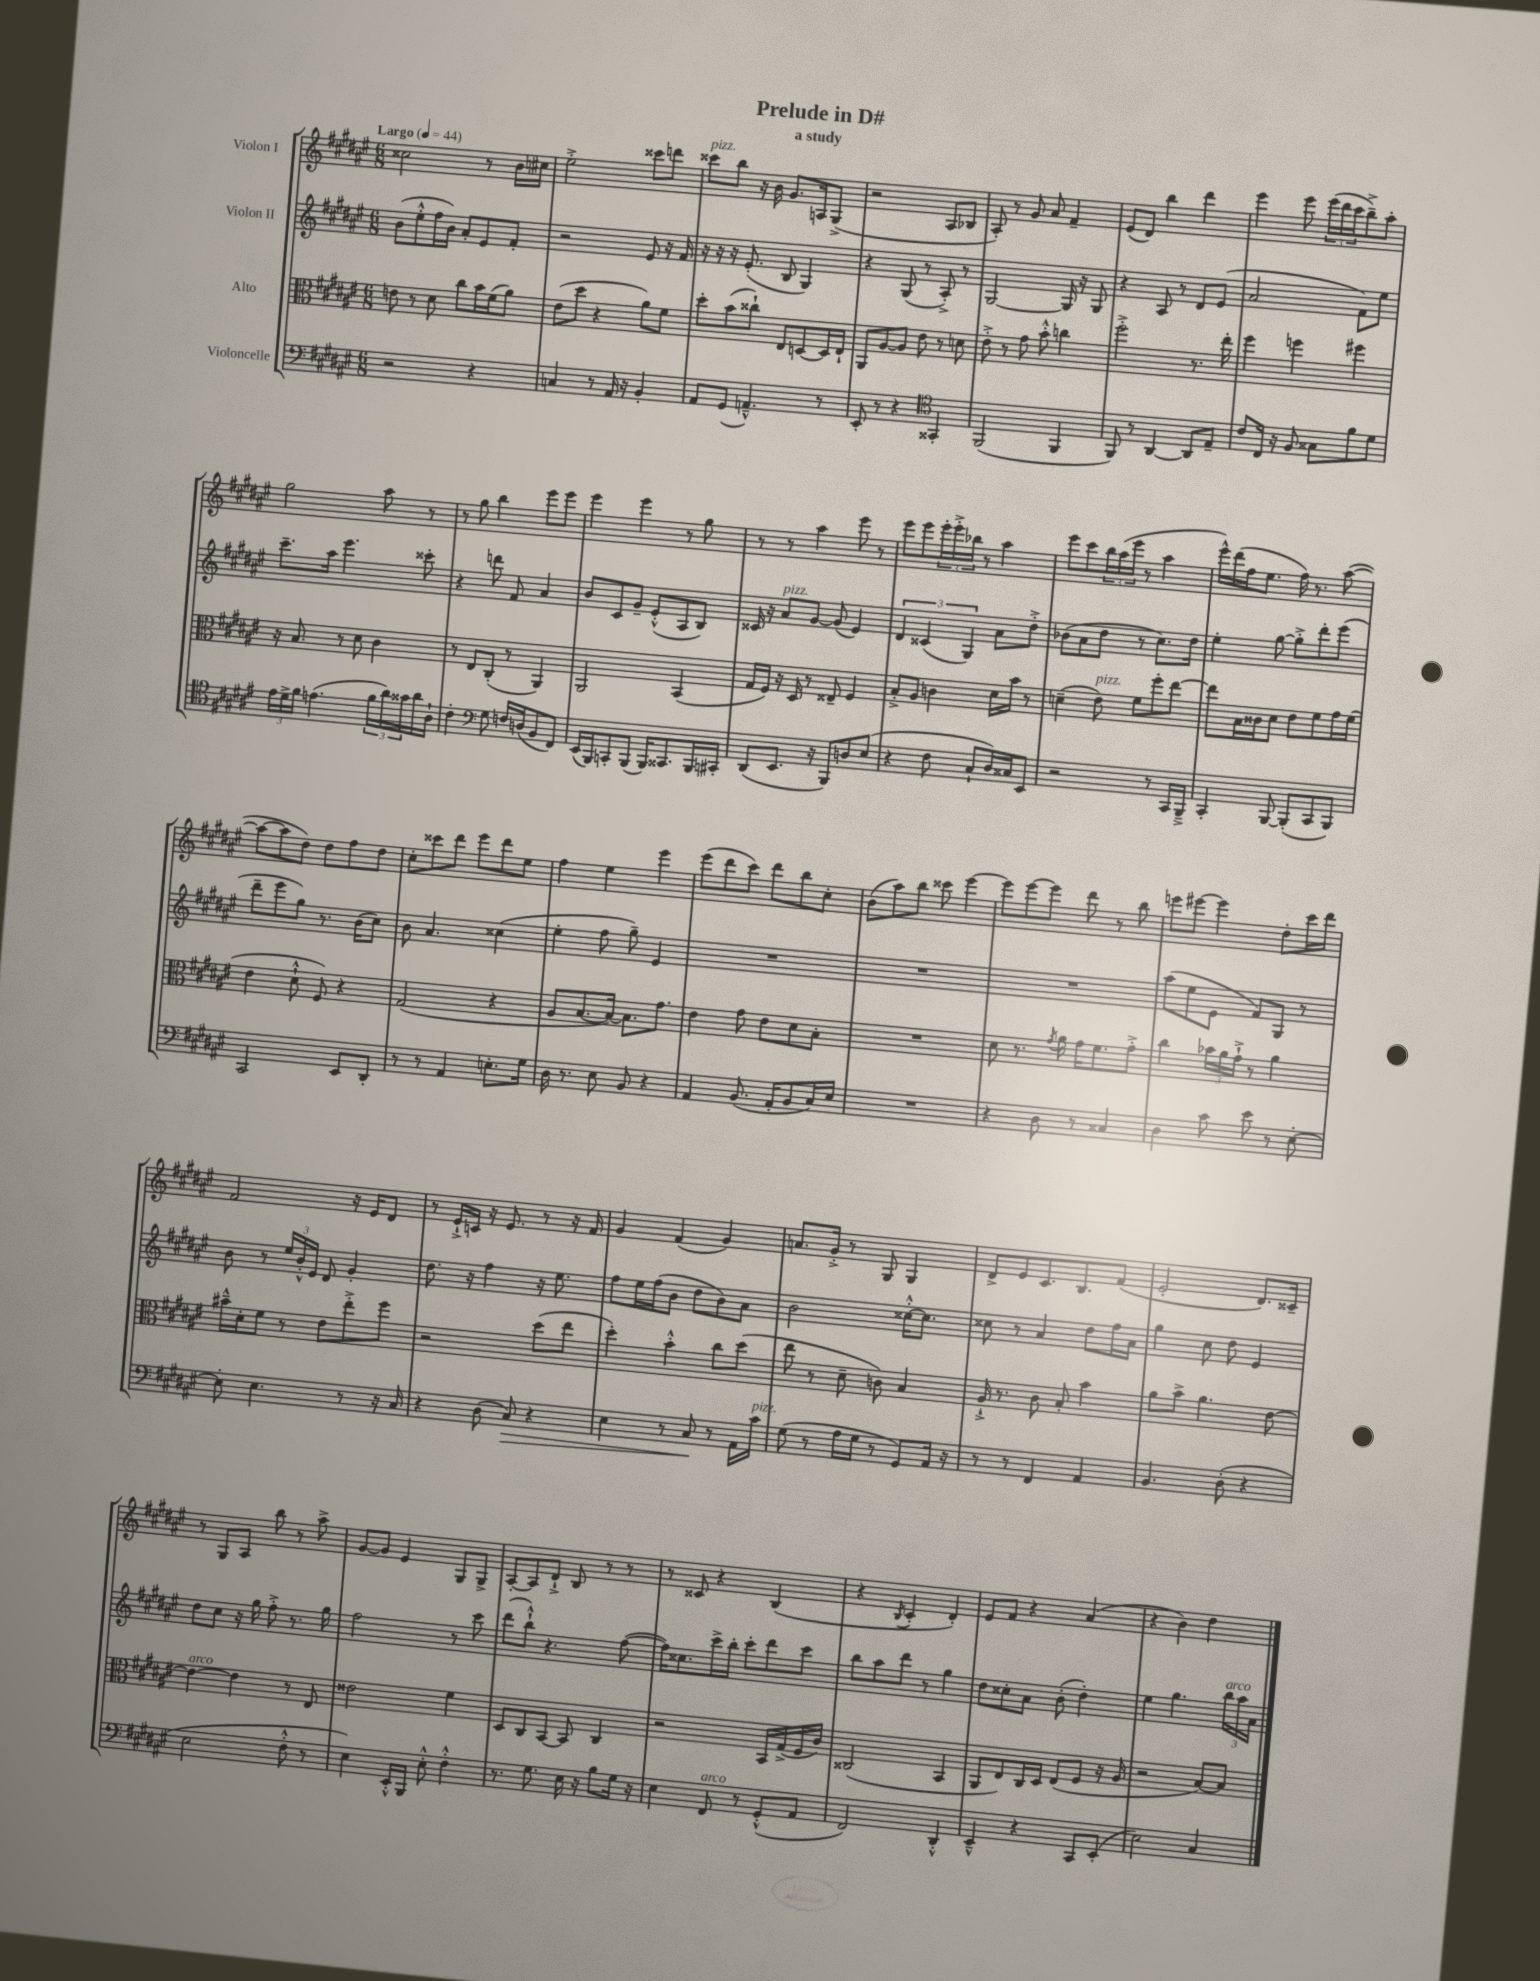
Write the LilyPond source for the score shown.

\header { title = "Prelude in D#" subtitle = "a study" }
<<
\new StaffGroup <<
\new Staff = "s0" \with { instrumentName = "Violon I" } {
    \clef treble \key fis \major \numericTimeSignature \time 6/8 \tempo "Largo" 4 = 44
    cisis''2 r8 b'16 cis''16 |
    eis''2-.-> cisis'''8 d'''8 |
    cisis'''8^\markup { \italic "pizz." } b''8 r16 b'16 gis'8. a16 gis8->( |
    r2 ais8 bes8 |
    ais8-.) r8 gis'8 ais'8 fis'4-- |
    eis'8( dis'8) b''4 dis'''4 |
    eis'''4 eis'''8 \tuplet 3/2 { eis'''16( dis'''16 cis'''16 } b''8--->) ais''8-. |
    gis''2 ais''8 r8 |
    r8 gis''8 b''4 eis'''8 eis'''8 |
    eis'''4 eis'''4 r8 gis''8 |
    r8 r8 ais''4 eis'''8 r8 |
    eis'''8 eis'''8 \tuplet 3/2 { eis'''16-. eis'''16-.-> bes''16 } r8 ais''4 |
    eis'''8 cis'''8 \tuplet 3/2 { b''16 ais''16( eis'''16 } r8 ais''4 |
    eis'''16-^) dis'''16( fis''16 eis''8. fis''16) r8. ais''8~( |
    ais''8~ ais''8 dis''8) dis''8 fis''8 dis''8 |
    cis''8-. cisis'''8 dis'''8 eis'''8 dis'''8 eis''8 |
    fis''4 eis''4 eis'''4 |
    eis'''8( dis'''8 cis'''8) dis'''8 b''8 cis''8-. |
    b'8( ais''8) b''8 cisis'''8 eis'''4~ |
    eis'''8 eis'''8~ eis'''8 dis'''8 r8 b''8 |
    e'''8 eis'''8~ eis'''4 dis''8-. cis'''16 dis'''16 |
    fis'2 r16 eis'16 dis'8 |
    r8 eis'16-!-> c'16 r16 eis'8. r8 r16 fis'16 |
    gis'4 fis'4( gis'4) |
    a'8. gis'16-.-> r8 gis8 gis4 |
    dis'8-> eis'8 cis'8. b8. fis'8( |
    eis'2-. dis'8.) cisis'16-- |
    r8 gis8 ais8 b''8 r8 ais''8-> |
    gis'8~ gis'8 eis'4 gis8 gis8-> |
    ais8~-. ais8 dis'8-!-> b8 r8 r8 |
    r8 cisis'8 r4 b4( |
    r4 \acciaccatura { b8 } cis'4-. dis'4-.) |
    eis'8 fis'8 r4 ais'4( |
    r4 b'4) dis''4 \bar "|." |
}
\new Staff = "s1" \with { instrumentName = "Violon II" } {
    \clef treble \key fis \major \numericTimeSignature \time 6/8
    b'8( eis''8-.-^ fis''16 b'16) ais'8-. eis'8 fis'8-. |
    r2 eis'8 r16 fis'16 |
    r16 r16 r16 eis'8.-.( b8 gis4) |
    r4 gis8( r8 ais8-.->) r8 |
    gis2~ gis16 r16 gis8 |
    r4 ais8 r8 dis'8 eis'8( |
    ais'2 fis'8) eis''8 |
    cis'''8.-- ais''16 eis'''4. cisis'''8-. |
    r4 d'''8 fis'8 ais'4 |
    b'8 cis'8 gis'8-- eis'8-.-^( ais8 b8) |
    cisis'16 r16 ais'8^\markup { \italic "pizz." } gis'8~ gis'8( eis'4) |
    \tuplet 3/2 { dis'4 cisis'4( gis4) } ais'8 dis''8-.-> |
    bes'8( ais'8 dis''8 r8 cis''8.) dis''16 |
    eis''4-. gis''8~ gis''8-.-> dis'''8-. eis'''8( |
    dis'''8-- eis'''8 gis''8) r8. b'16( cis''8) |
    b'8 ais'4. cisis''4( |
    eis''4-. fis''8 gis''8--) eis'4 |
    R2. |
    R2. |
    R2. |
    ais''8( eis''8 eis'8 fis'8) gis8 r8 |
    b'8 r8 \tuplet 3/2 { eis''16 b'16-.-^ eis'16 } dis'8 gis'4-. |
    dis''8. r16 fis''4 r16 eis''8. |
    fis''8 eis''16 fis''16( b'8 dis''8 b'8) ais'8 |
    b'2 cisis''16~-.-^ cisis''8. |
    cisis''8 r8 ais'4 dis''8 fis''16 ais'16 |
    gis''4 cis''8 dis''8 eis'4 |
    dis''8 cis''8 r16 gis''16 fis''8-.-> r8. gis''16 |
    fis''2 r8 cis'''8 |
    dis'''8( b''8-!-^) r4. fis''8~( |
    fis''16) cisis''8. cis'''16-> b''16-. cis'''8-. dis'''8 cis'''8 |
    b''8 ais''8 dis'''8 r8 gis''4 |
    dis''8 cisis''8-. ais'8 b'8-.( dis''4-.) |
    eis''4 gis''4. \tuplet 3/2 { b''16^\markup { \italic "arco" } ais''16 ais'16 } \bar "|." |
}
\new Staff = "s2" \with { instrumentName = "Alto" } {
    \clef alto \key fis \major \numericTimeSignature \time 6/8
    e'8 r8 dis'8 cis''8 b'16 fis'16( ais'8) |
    eis'8( dis''8 r4 ais'8) fis'8 |
    dis''8-. b'8( cisis''8-!) eis8 d8~ d16 eis16-! |
    ais,8 ais8~ ais8 eis'8 r8 d'8 |
    eis'8-.-> r8 gis'8 b'8-.-^ c''4 |
    fis''2-.-> r8. eis''16-. |
    fis''4 f''4 fis''4 |
    r16 b8. r8 dis'8 cis'4 |
    r8 eis8 cis8-.( r8 ais,4) |
    ais,2 b,4( |
    gis16 fis16) r16 dis16 r8 eisis8-- fis4 |
    b8-.-> ais8 c'4 dis'16 b'16 r8 |
    d'4--( eis'8^\markup { \italic "pizz." }) fis'8 fis''8-. eis''8~ |
    eis''8 b16 cisis'16 dis'8 eis'8 fis'8 gis'16 fis'16( |
    eis'4 dis'8-!-^ fis8) r4 |
    gis2( r4 |
    ais8 b8.~ b16~) b8. gis'8. |
    eis'4 gis'8 eis'8 dis'8 b8-. |
    R2. |
    dis'8 r8. \acciaccatura { gis'8 } ais'16 gis'16 fis'8. gis'8-.-> |
    cis''4 \tuplet 3/2 { bes'16 ais'16 gis'16-!-> } r8 ais'4 |
    bis'16---^ dis'16-. fis'8 r8 eis'8 eis''8-.-> fis''8 |
    r2 dis''8( eis''8 |
    dis''4-.) b'4-.-^ cis''8 dis''8( |
    eis''8 r8 dis'8-- c'8) b4 |
    ais16-!-> r8. cis'8 b8-. b'4 |
    ais'8 b'8-> ais'4. eis'8~ |
    eis'4~^\markup { \italic "arco" } eis'4 r8 eis8 |
    eisis'2 fis'4 |
    dis8 cis8 b,8~ b,8 cis4 |
    r2 b,16 gis16->( fis16 cis'16) |
    cisis2( b,4 |
    ais,8 eis8) cis16 dis16 eis8( fis8 r16 ais16 |
    r2 b8~) b8 \bar "|." |
}
\new Staff = "s3" \with { instrumentName = "Violoncelle" } {
    \clef bass \key fis \major \numericTimeSignature \time 6/8
    r2 r4 |
    c4 r8 ais,16 r16 b,4-. |
    ais,8 gis,8( a,4.---^) r8 |
    eis,8-. r8 r4 \clef tenor gisis,4-. |
    fis,2( fis,4 |
    fis,8) r8 ais,4~ ais,8 eis8-- |
    cis'8 cis16 r16 fis8 gisis8 fis'8 dis'8 |
    \tuplet 3/2 { eis'16 dis'16-> fis'16 } e'4.( \tuplet 3/2 { fis'16 ais'16) gisis'16 } ais'16 ais16-! |
    cis'4-. \clef bass gis8 f16 d16( b,8 fis,8) |
    eis,16( b,,16) c,8-. b,,8( b,,16) cisis,8. b,,16 cis,16-. |
    dis,8( eis,8. r16 b,,8) d8 eis8( |
    r4 fis8 cis8-! dis16) cisis16 eis,8 |
    r2 r8 cis,16 b,,16---> |
    cis,4-. b,,8~ b,,8-.( cis,8 b,,8) |
    cis,2 eis,8 dis,8-. |
    r8 r8 ais,4 e8.-. gis16 |
    dis16 r8. eis8 b,8 r4 |
    ais,4 b,8.( ais,16-. b,8 cis16) eis16 |
    R2. |
    r4 dis8 r8 cisis4 |
    dis4 cis'8 eis'8 r8 eis8~-. |
    eis8-. eis4. r8 r16 cis16 |
    r4 dis8( cis8\>) r4 |
    eis4 r8 cis8\! r8 ais,16 cis'16^\markup { \italic "pizz." } |
    gis8( r8 ais16 gis16 r8 gis,8) ais,16 r16 |
    r8 r8 fis,4 ais,4 |
    b,4. dis8-.( r4 |
    eis2 fis8-.-^ r8 |
    eis4) eis,16-.-^ b,,16 eis8-.-^ fis4-.-^ |
    r8. gis8. eis16 r16 b8 gis16 r16 |
    eis4 fis,8^\markup { \italic "arco" } r8 gis,8-.-^( ais,8 |
    fis,2) dis,4-.-^ |
    eis,4---^ r4 cis,8 eis,8-.( |
    eis2) cis4 \bar "|." |
}
>>
>>
\layout { \context { \Score \remove "Bar_number_engraver" } }
